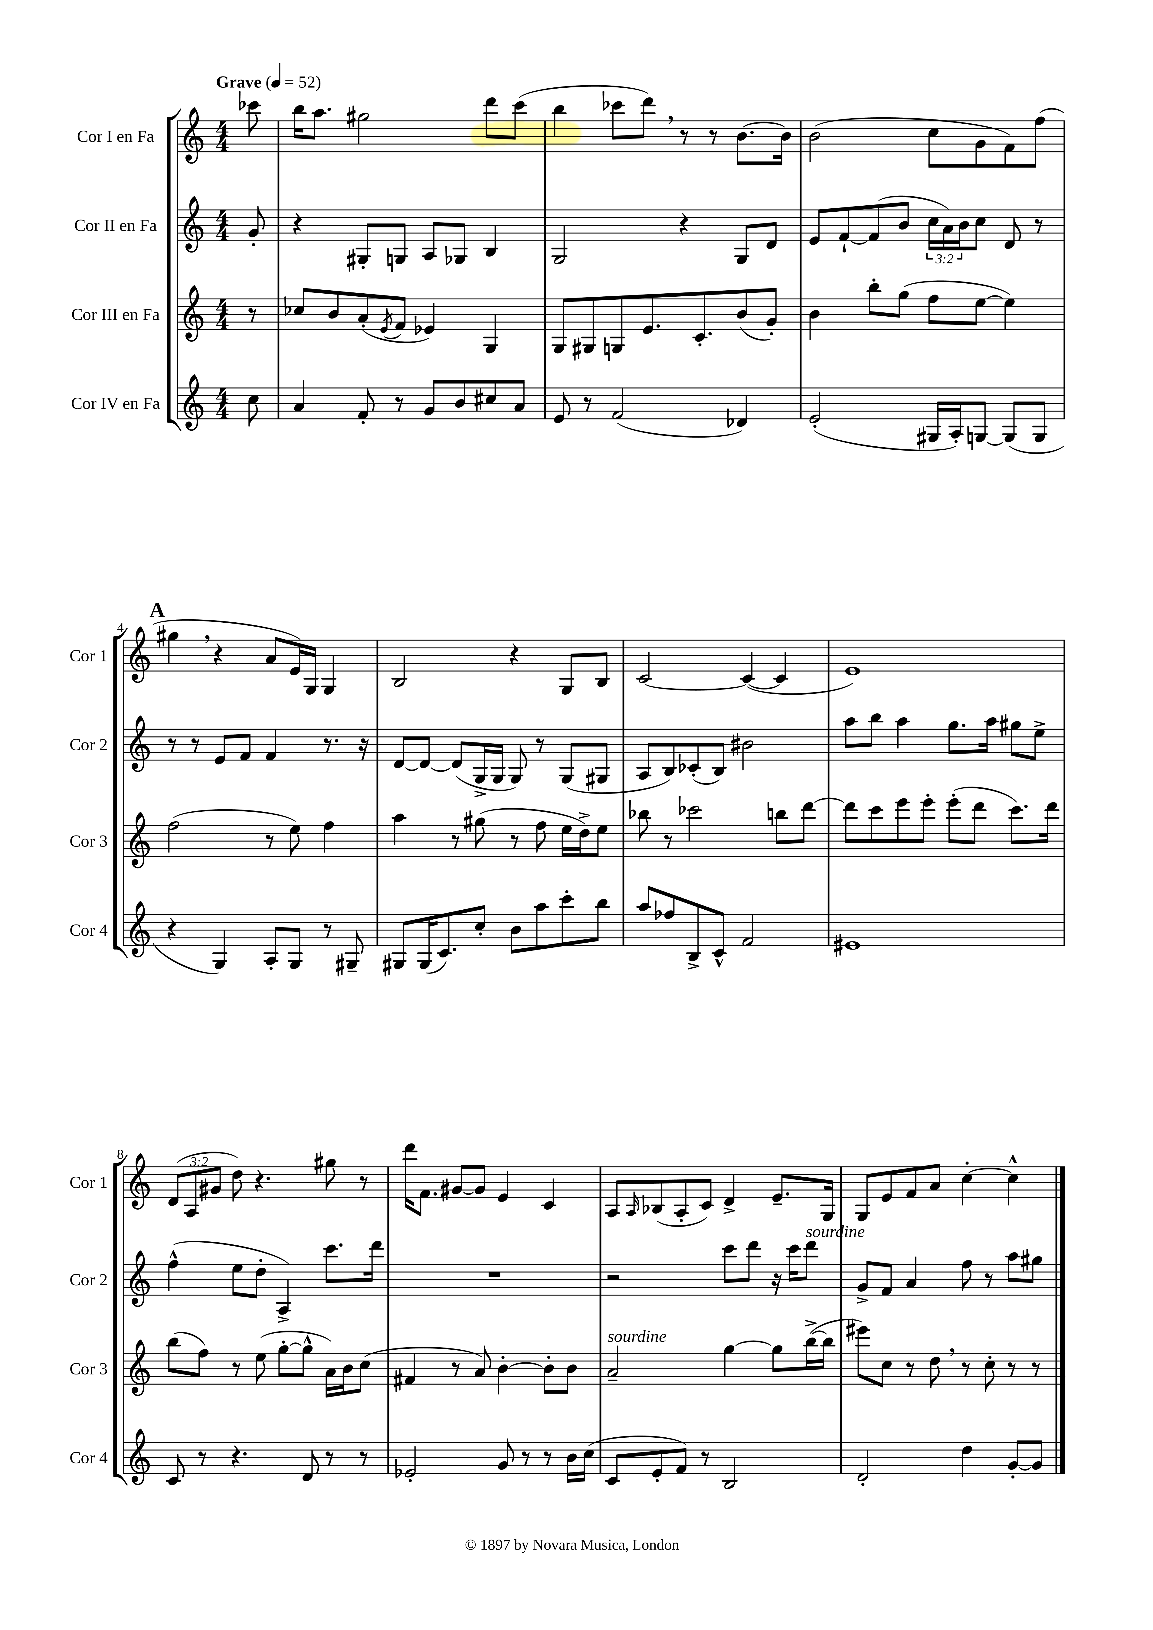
<<
\new StaffGroup <<
\new Staff = "s0" \with { instrumentName = "Cor I en Fa" shortInstrumentName = "Cor 1" } {
    \clef treble \key c \major \numericTimeSignature \time 4/4 \override Staff.TupletNumber.text = #tuplet-number::calc-fraction-text \partial 8 \tempo "Grave" 4 = 52
    ces'''8 |
    b''16 a''8. gis''2 d'''8 c'''8( |
    b''4 ces'''8 d'''8) \breathe r8 r8 b'8.~ b'16 |
    b'2( c''8 g'8 f'8) f''8( |
    \mark \markup { \bold "A" } gis''4 \breathe r4 a'8 e'16) g16 g4 |
    b2 r4 g8 b8 |
    c'2~ c'4~( c'4 |
    e'1) |
    \tuplet 3/2 { d'8( a8 gis'8 } d''8) r4. gis''8 r8 |
    d'''16 f'8. gis'8~ gis'8 e'4 c'4 |
    a8 \grace { a16 } bes8( a8-. c'8) d'4-> e'8.-- g16 |
    g8 e'8 f'8 a'8 c''4~-. c''4-^ \bar "|." |
}
\new Staff = "s1" \with { instrumentName = "Cor II en Fa" shortInstrumentName = "Cor 2" } {
    \clef treble \key c \major \numericTimeSignature \time 4/4 \override Staff.TupletNumber.text = #tuplet-number::calc-fraction-text \partial 8
    g'8-. |
    r4 gis8-. g8 a8 ges8 b4 |
    g2 r4 g8 d'8 |
    e'8 f'8~-! f'8( b'8 \tuplet 3/2 { c''16 a'16) b'16 } c''8 d'8 r8 |
    \mark \markup { \bold "A" } r8 r8 e'8 f'8 f'4 r8. r16 |
    d'8~ d'8~ d'8( g16-> g16 g8) r8 g8( gis8 |
    a8 b8) ces'8-.( b8) bis'2 |
    a''8 b''8 a''4 g''8. a''16 gis''8 e''8-> |
    f''4-^( e''8 d''8-. a4->) c'''8. d'''16 |
    R1 |
    r2 c'''8 d'''8 r16 c'''16 d'''8^\markup { \italic "sourdine" } |
    g'8-> f'8 a'4 f''8 r8 a''8 gis''8 \bar "|." |
}
\new Staff = "s2" \with { instrumentName = "Cor III en Fa" shortInstrumentName = "Cor 3" } {
    \clef treble \key c \major \numericTimeSignature \time 4/4 \partial 8
    r8 |
    ces''8 b'8 a'8-.( \acciaccatura { e'8 } f'8 ees'4) g4 |
    g8 gis8 g8 e'8. c'8.-. b'8( g'8-.) |
    b'4 b''8-. g''8( f''8 e''8~ e''4) |
    \mark \markup { \bold "A" } f''2( r8 e''8) f''4 |
    a''4 r8 gis''8( r8 f''8 e''16 d''16->) e''8 |
    bes''8 r8 ces'''2 b''8 d'''8~ |
    d'''8 c'''8 e'''8 e'''8-. e'''8-.( d'''8 c'''8.) d'''16 |
    b''8( f''8) r8 e''8( g''8~-. g''8-^ a'16) b'16 c''8( |
    fis'4 r8 a'8) b'4~-. b'8-. b'8 |
    a'2--^\markup { \italic "sourdine" } g''4~ g''8 b''16~->( b''16 |
    eis'''8) c''8 r8 d''8 \breathe r8 c''8-. r8 r8 \bar "|." |
}
\new Staff = "s3" \with { instrumentName = "Cor IV en Fa" shortInstrumentName = "Cor 4" } {
    \clef treble \key c \major \numericTimeSignature \time 4/4 \partial 8
    c''8 |
    a'4 f'8-. r8 g'8 b'8 cis''8 a'8 |
    e'8 r8 f'2( des'4) |
    e'2-.( gis16 a16-.) g8~ g8( g8 |
    \mark \markup { \bold "A" } r4 g4) a8-. g8 r8 gis8-- |
    gis8 gis16( c'8.) c''8-. b'8 a''8 c'''8-. b''8 |
    a''8 fes''8 b8-> c'8-^ f'2 |
    eis'1 |
    c'8 r8 r4. d'8 r8 r8 |
    ees'2-. g'8 r8 r8 b'16 c''16( |
    c'8 e'8-. f'8) r8 b2 |
    d'2-. d''4 g'8~-. g'8 \bar "|." |
}
>>
>>
